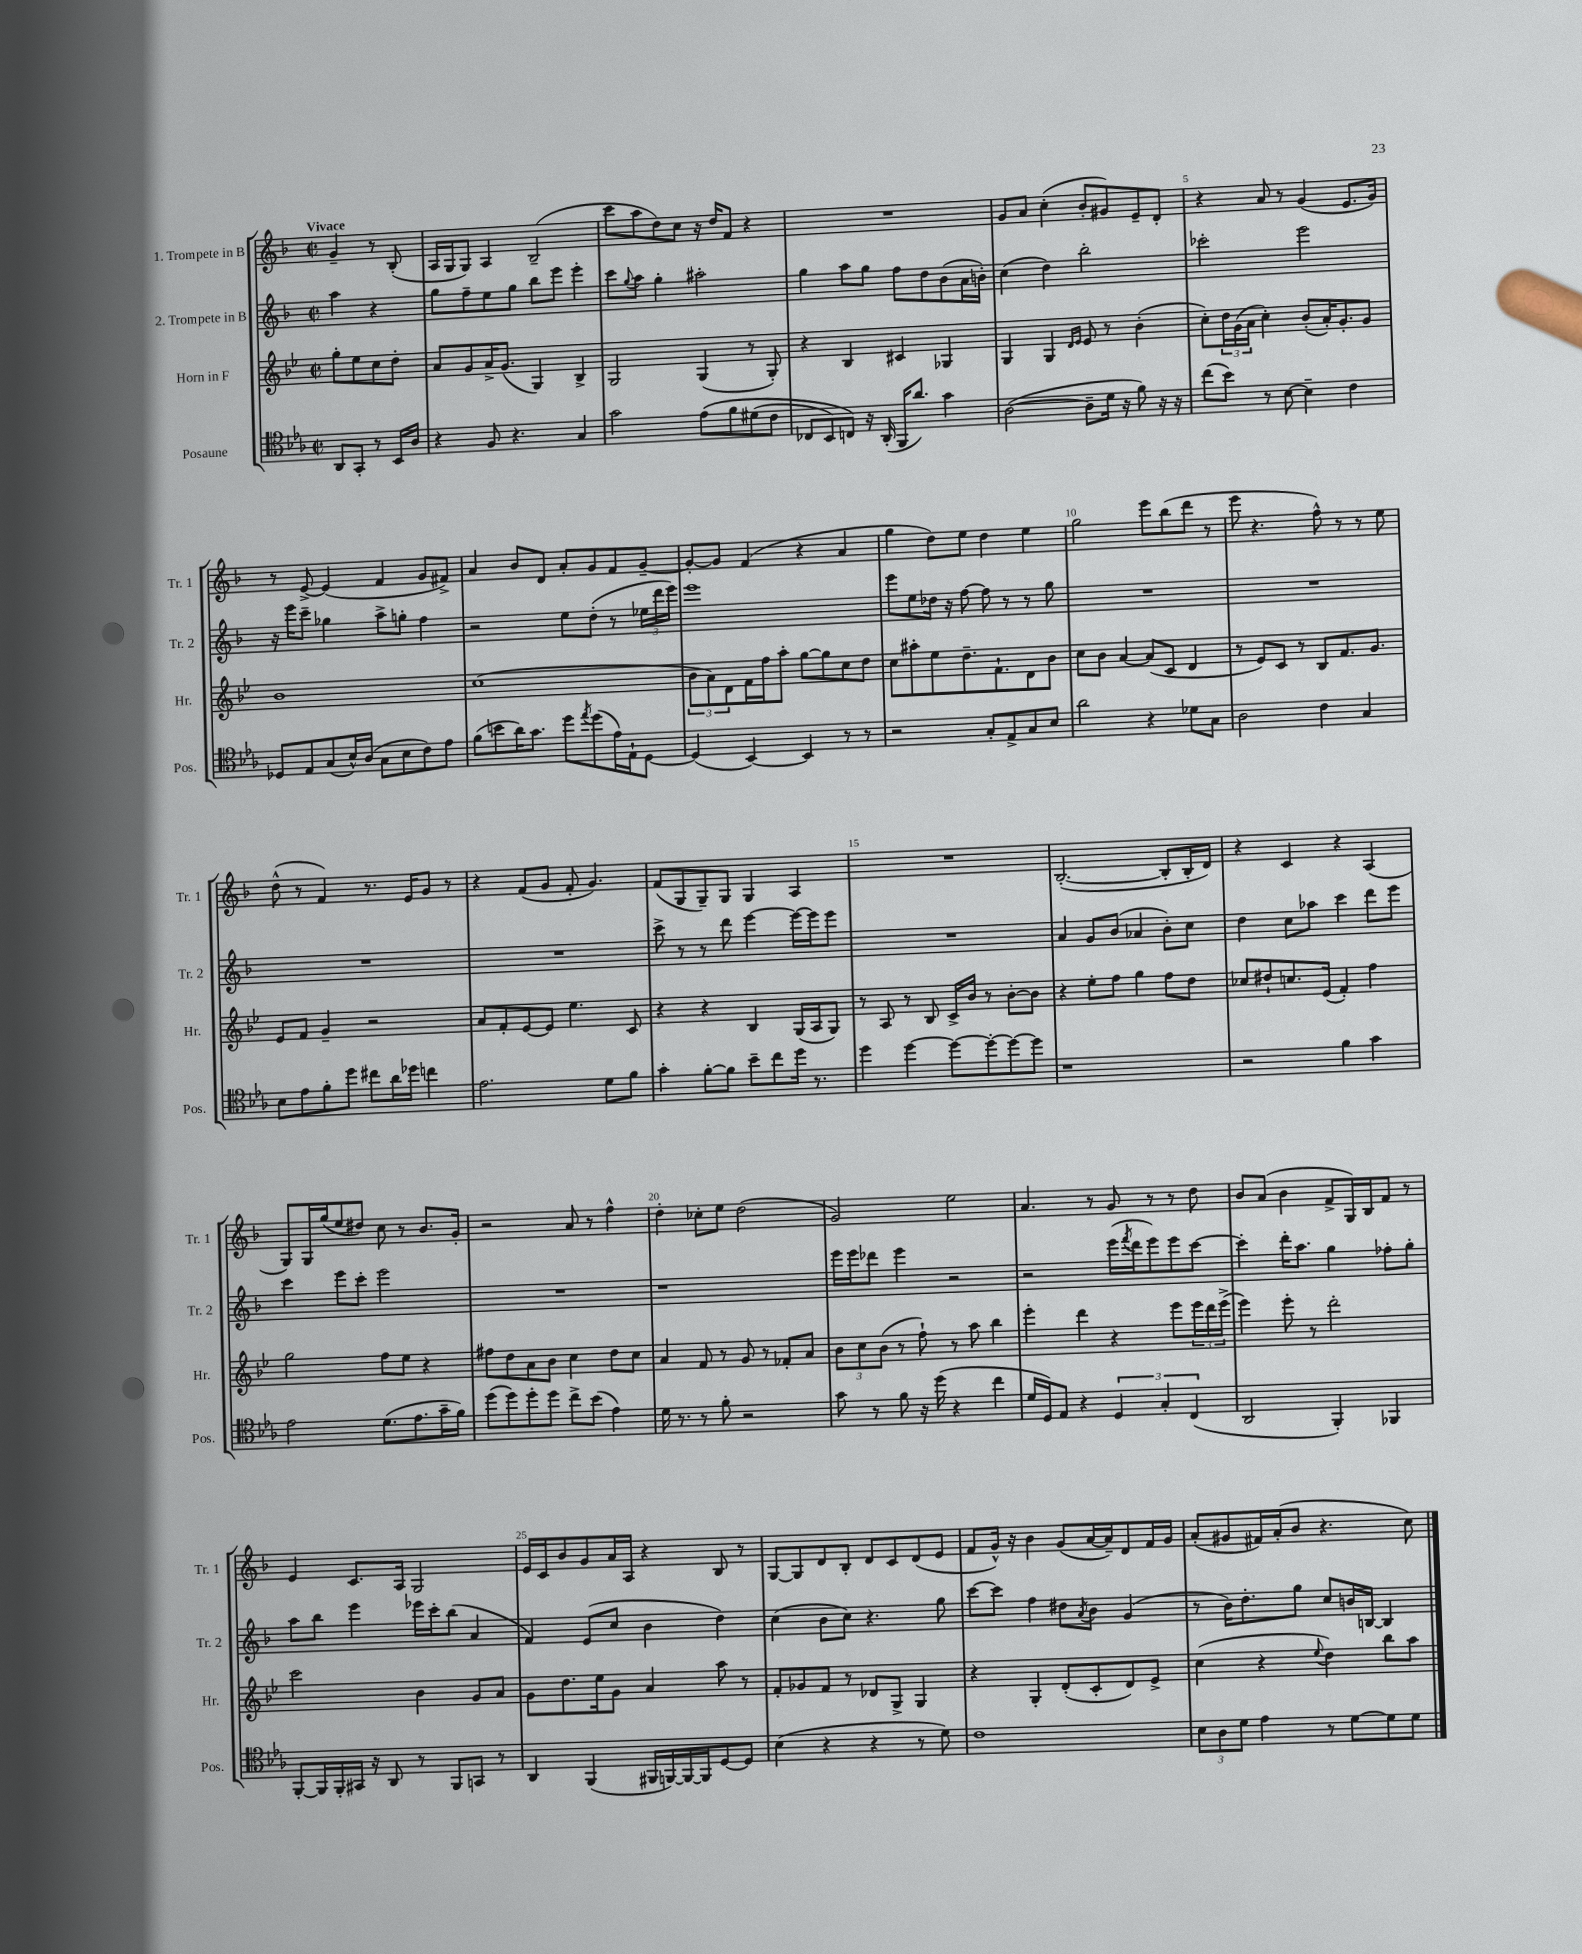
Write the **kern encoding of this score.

**kern	**kern	**kern	**kern
*staff4	*staff3	*staff2	*staff1
*clefC4	*clefG2	*clefG2	*clefG2
*k[b-e-a-]	*k[b-e-]	*k[b-]	*k[b-]
*M2/2	*M2/2	*M2/2	*M2/2
*met(c|)	*met(c|)	*met(c|)	*met(c|)
8AA-	8gg'	4aa	4g~
8GG'	8ee-	.	.
8r	8cc	4r	8r
16BB-	8dd'	.	(8B-'
16A-	.	.	.
=	=	=	=
4r	8a	8gg	16A
.	.	.	16G
.	8g	8ff~	8G)
8F	16a^	8ee	4A
.	(8.g	.	.
4.r	.	8gg	.
.	4G)	8bb-	(2B-~
.	.	8eee	.
4G	4B-^	4eee'	.
=	=	=	=
2g	2G	8ccc	8ccc
.	.	8qqgg	.
.	.	8aa	8aa
.	.	4gg'	8dd)
.	.	.	8cc
&(8e-	(4G	2aa#'	16r
.	.	.	16dd
8f	.	.	8f
(8d#	8r	.	4r
8c	8G')	.	.
=	=	=	=
8C-	4r	4gg	1r
8BB-)	.	.	.
8C&)	4B-	8aa	.
16r	.	8gg	.
(16AA-'	.	.	.
16FF	4c#	8ff	.
8.a-)	.	.	.
.	.	8dd	.
4g	4G-	(8b-	.
.	.	16a	.
.	.	16b')	.
=	=	=	=
([2A-	4G	(4cc	8g
.	.	.	8a
.	4G	4dd)	(4cc'
.	16qqd	.	.
.	16qqe-	.	.
8A-~]	8e-	2bb-'	8b-'
16d	8r	.	8g#)
16r	.	.	.
8f)	(4b-'	.	8e~
16r	.	.	8d'
16r	.	.	.
=	=	=	=
(8cc	8cc')	2ccc-'	4r
8b-)	24dd	.	.
.	(24g	.	.
.	24a	.	.
8r	4cc')	.	8a
[8B-	.	.	8r
4B-~]	(8b-'	2eee	(4g
.	16a')	.	.
.	8.g'	.	.
4c	.	.	8.e
.	8g	.	.
.	.	.	16g)
=	=	=	=
8D-	1b-	16r	8r
.	.	16eee	.
8E-	.	8ccc~	[8e^
(8G	.	4gg-	(4e]
16B-^^)	.	.	.
(16A-	.	.	.
8G	.	8aa^	4f
8B-	.	8gg'	.
8c)	.	4ff	8g
8e-	.	.	8f#^)
=	=	=	=
(8f	(1cc	2r	4a
8b	.	.	.
16a-)	.	.	8b-
8.g	.	.	.
.	.	.	8d
8dd	.	8ee	8a'
8qee-	.	.	.
(8dd	.	(8dd'	8g
16e-)	.	8r	8f
16E-`	.	.	.
[8D	.	24ee-	[8g~
.	.	24ddd	.
.	.	24eee)	.
=	=	=	=
(4D]	12b-	1eee	8g'_
.	12a)	.	.
.	.	.	8g]
.	12d	.	.
[4BB-)	16f	.	(4f
.	16ff	.	.
.	8aa'	.	.
4BB-]	[8gg	.	4r
.	8gg]	.	.
8r	8cc	.	4a
8r	8dd	.	.
=	=	=	=
2r	8cc	8eee	4gg
.	8aa#'	8ee	.
.	8ee-	16dd-	8dd)
.	.	16r	.
.	8.dd~	[8ff	8ee
8G'	.	8ff]	4dd
.	8.f`	.	.
8E-^	.	8r	.
8G	8d	8r	4ee
8B-	8b-	8gg	.
=	=	=	=
2a-	8cc	1r	2gg
.	8b-	.	.
.	[4a	.	.
4r	(8a]	.	8eee
.	8c	.	(8bb-
8d-	4d	.	8ddd
8G	.	.	8r
=	=	=	=
2A-	8r	1r	8eee
.	8e-)	.	4.r
.	8c	.	.
.	8r	.	.
4c	8B-	.	8ff^^)
.	8.f	.	8r
4G	.	.	8r
.	8.g	.	.
.	.	.	8ee
=	=	=	=
8B-	8e-	1r	(8dd^^
8e-	8f	.	8r
8f'	4g~	.	4f)
8dd	.	.	.
8cc#	2r	.	8.r
16a-	.	.	.
16dd-	.	.	16e
4cc	.	.	8g
.	.	.	8r
=	=	=	=
2.e-	8a	1r	4r
.	8f'	.	.
.	[8e-	.	(8f
.	8e-]	.	8g
.	4.ee-	.	8f'
.	.	.	4.g)
8d	.	.	.
8f	8c	.	.
=	=	=	=
4g'	4r	8ccc^	(8f
.	.	8r	8G
[8f'	4r	8r	8G~)
8f]	.	8ddd	8G
8b-~	4B-	[4eee	4G
8cc	.	.	.
16dd	(16G	16eee_	4A
8.r	16A	16eee]	.
.	8G)	8eee	.
=	=	=	=
4dd	8r	1r	1r
.	8A	.	.
[4dd	8r	.	.
.	8B-	.	.
8dd_	16c^	.	.
.	16b-	.	.
8dd'_	8r	.	.
8dd_	[8b-'	.	.
8dd]	8b-]	.	.
=	=	=	=
1r	4r	4a	([2.B-'
.	8ee-'	8g	.
.	8ff	(8b-	.
.	4gg	4a-	.
.	8ff	8b-')	8B-']
.	8dd	8cc	16B-'
.	.	.	16d)
=	=	=	=
2r	8cc-	4dd	4r
.	8dd#`	.	.
.	8.cc	8cc	4c
.	.	8aa-	.
.	(16e-	.	.
4f	4f')	4ccc	4r
4g	4ff	8ddd	(4A
.	.	8eee	.
=	=	=	=
2e-	2gg	4ccc	8G)
.	.	.	16G
.	.	.	(16gg
.	.	8eee	8ee
.	.	8ccc'	8dd#)
(8.d	8ff	2eee	8cc
.	8ee-	.	8r
8.e-	.	.	.
.	4r	.	8.b-
16g~	.	.	.
16f)	.	.	16g'
=	=	=	=
(8dd	8ff#	1r	2r
8dd)	8dd	.	.
8dd'	8a	.	.
8dd	8b-	.	.
8cc^	4cc	.	8a
(8b-	.	.	8r
4e-)	8dd	.	4ff^^
.	8cc	.	.
=	=	=	=
16d	4a	1r	4dd'
8.r	.	.	.
8r	8f	.	8cc-'
8f'	8r	.	8ee
2r	8g	.	(2dd
.	8r	.	.
.	8f-'	.	.
.	8a	.	.
=	=	=	=
8g	12b-	16eee	2g)
.	.	16eee	.
.	12cc	.	.
8r	.	8ddd-	.
.	(12b-	.	.
8f	8r	4eee	.
16r	8ff`)	.	.
(16dd	.	.	.
4r	8r	2r	2ee
.	8aa	.	.
4cc	4bb-	.	.
=	=	=	=
16d	4eee-'	2r	4.a
16D)	.	.	.
8E-	.	.	.
4r	4ddd	.	.
.	.	.	8r
6D	4r	(16eee	8g
.	.	8qfff	.
.	.	16ddd	.
.	.	8eee)	8r
6G'	.	.	.
.	8eee-	8eee	8r
(6C	.	.	.
.	24eee-	[8ccc	8dd
.	24ddd	.	.
.	(24eee-^	.	.
=	=	=	=
2AA-	4eee-)	4ccc']	8b-
.	.	.	(8a
.	8eee-'	16ddd'	4b-
.	.	8.aa	.
.	8r	.	.
4FF')	2ddd'	4gg	8f^
.	.	.	16G)
.	.	.	16B-
4FF-	.	8ff-'	8f
.	.	8gg'	8r
=	=	=	=
[8FF'	2ccc	8aa	4e
16FF]	.	8bb-	.
16FF'	.	.	.
16GG#	.	4eee	8.c
16r	.	.	.
8AA-	.	.	.
.	.	.	16A
8r	4b-	16eee-	2G
.	.	16ccc'	.
8FF	.	(8bb-	.
8GG	8g	4a	.
8r	8a	.	.
=	=	=	=
4AA-	8g	4f)	16e
.	.	.	16c
.	8.dd	.	8b-
(4FF	.	(8e	8g
.	16ee-	.	.
.	8g	8cc	16a
.	.	.	16A
16FF#	4a	4b-	4r
[16FF)	.	.	.
16FF_	.	.	.
16FF]	.	.	.
[8D	8aa	4dd)	8B-
8D]	8r	.	8r
=	=	=	=
(4B-	8f'	(4cc	[8G
.	8g-	.	8G]
4r	8f	8b-	8d
.	8r	8cc)	8B-'
4r	8d-	4.r	8d
.	8G^	.	8c
8r	4G	.	(8d
8d)	.	8gg	8e
=	=	=	=
1c	4r	[8ccc	8f
.	.	8ccc]	16g^^)
.	.	.	16r
.	4G'	4ff	4b-
.	(8d'	8dd#	(8g
.	.	8qa	.
.	8c'	8b-	[16a
.	.	.	16a~])
.	8d)	(4g	8d
.	8e-^	.	16f
.	.	.	16g
=	=	=	=
12B-	(4cc	8r	(8a'
12A-	.	.	.
.	.	16b-)	8g#
12d	.	.	.
.	.	8.dd'	.
4e-	4r	.	16f#)
.	.	.	(16a'
.	.	8gg	8b-
.	8qqee-	.	.
8r	4dd)	8cc	4.r
[8d	.	16b	.
.	.	[16B	.
8d]	8bb-	4B]	.
8d	8aa	.	8cc)
==	==	==	==
*-	*-	*-	*-
